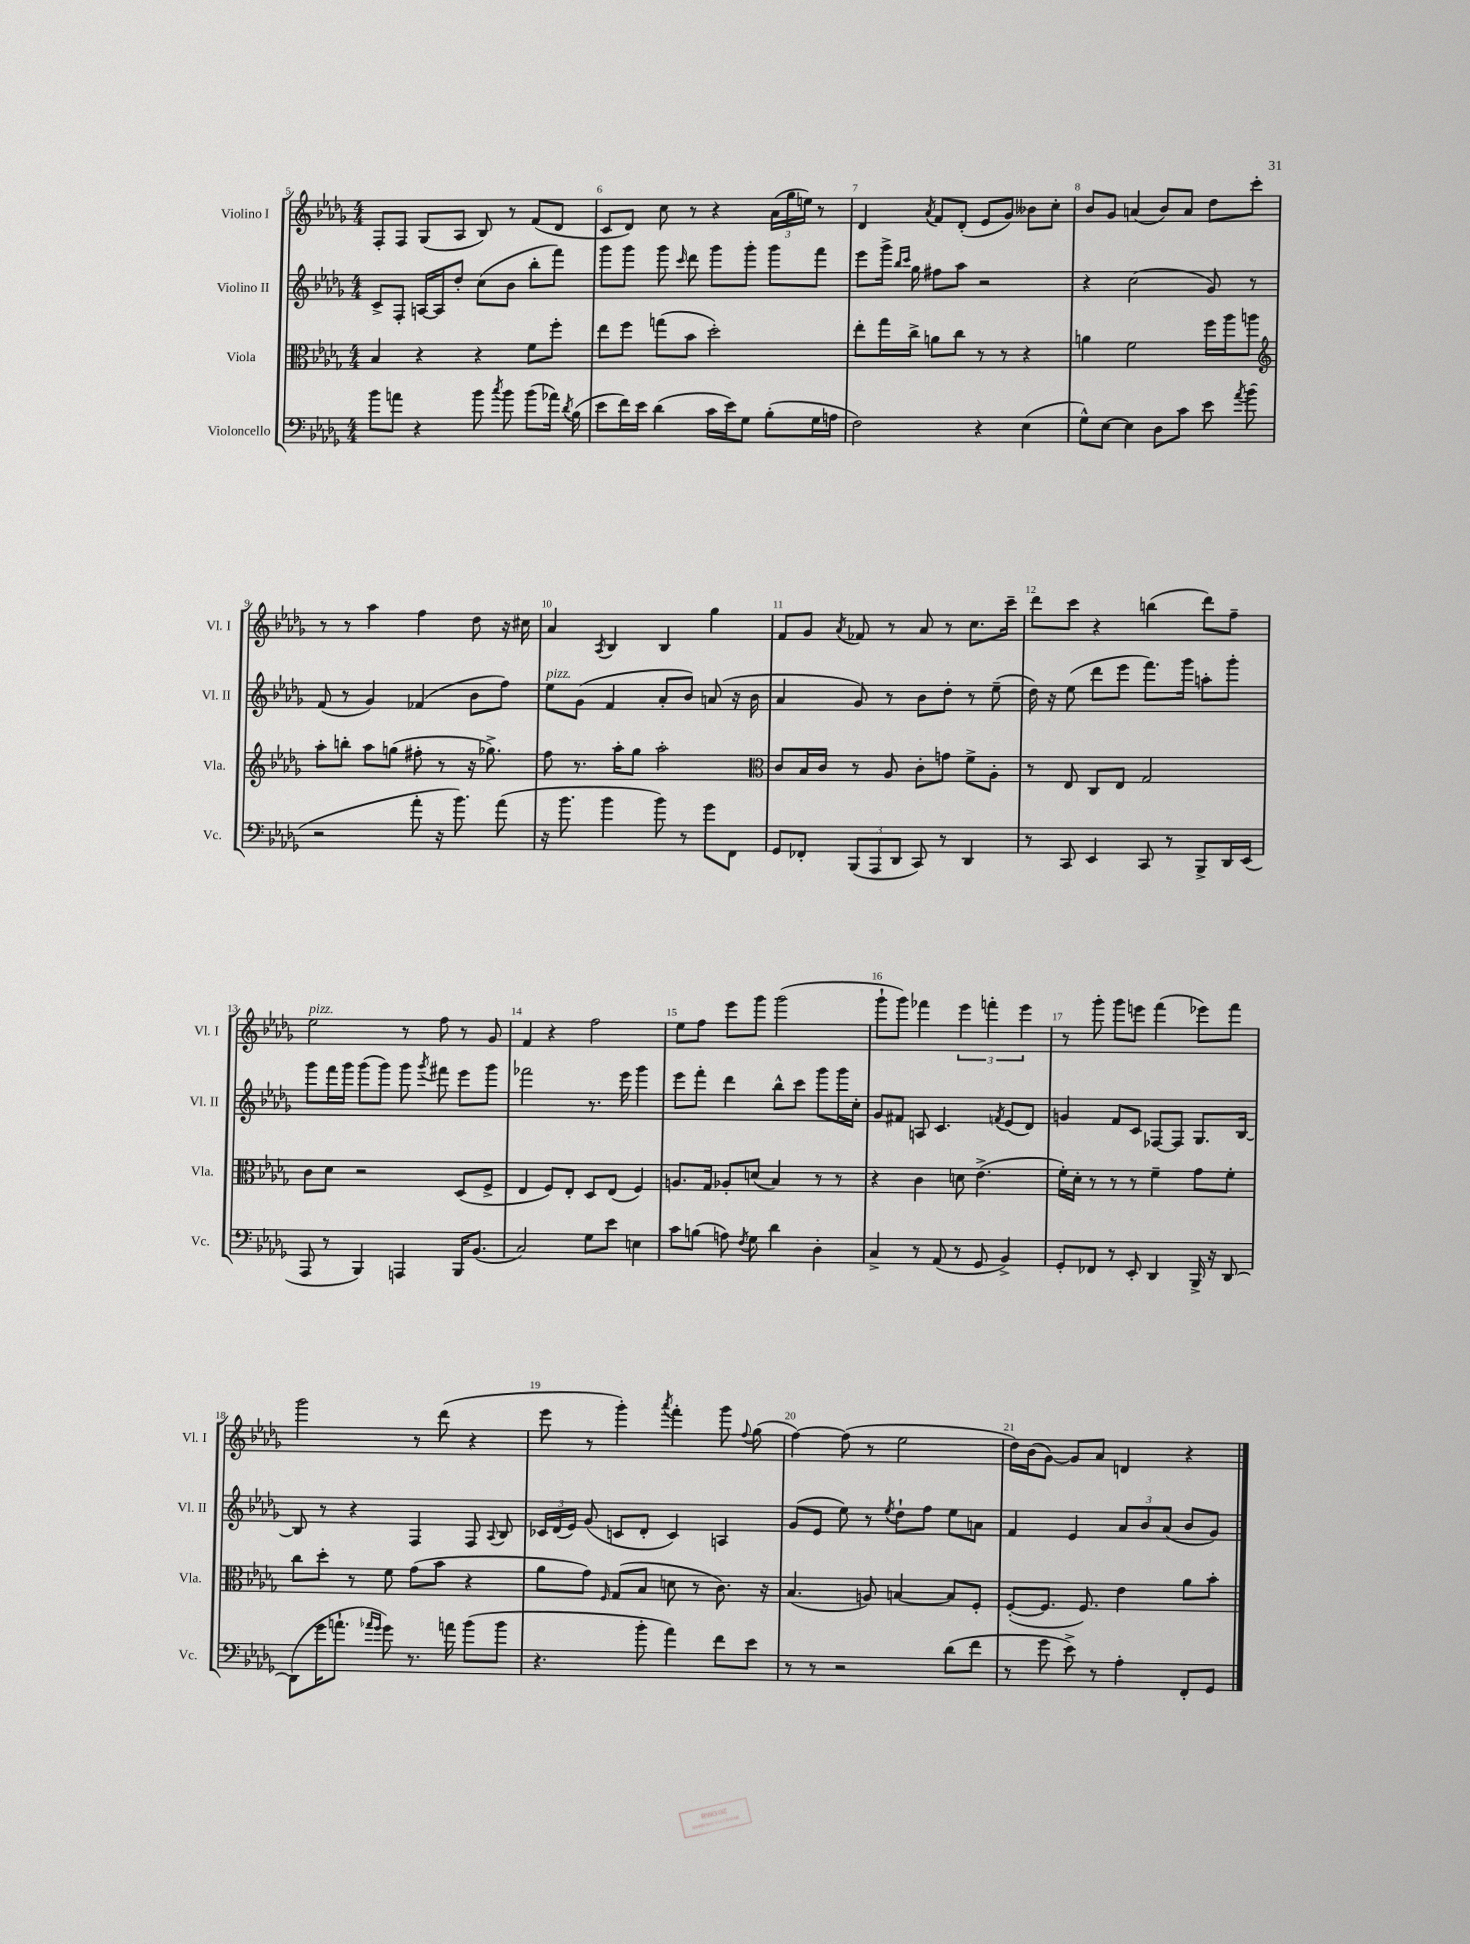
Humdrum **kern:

**kern	**kern	**kern	**kern
*staff4	*staff3	*staff2	*staff1
*clefF4	*clefC3	*clefG2	*clefG2
*k[b-e-a-d-g-]	*k[b-e-a-d-g-]	*k[b-e-a-d-g-]	*k[b-e-a-d-g-]
*M4/4	*M4/4	*M4/4	*M4/4
8b-	4B-	8c^	8F'
8a	.	8F'	8F
4r	4r	[16A	(8G-
.	.	16A]	.
.	.	8dd-'	8A-
8b-	4r	(8cc	8B-)
8qcc	.	.	.
8b-	.	8b-	8r
(8b-	8f	8bb-'	(8f
16a-)	8ff'	8fff)	8d-
8qd-	.	.	.
(16B-	.	.	.
=	=	=	=
8e-	8ee-	8ggg-	8c
16f)	8ff	8ggg-	8d-)
16e-	.	.	.
(4d-	(8gg	8ggg-	8cc
.	.	16qqccc	.
.	8b-	8ddd-	8r
16c	2dd-')	8ggg-	4r
16e-)	.	.	.
8G-	.	8ggg-'	.
(8B-'	.	8ggg-	(24a-
.	.	.	24gg-
.	.	.	24ee)
16G-	.	8fff	8r
16A	.	.	.
=	=	=	=
2F)	8ee-'	8eee-	4d-
.	16gg-	16ggg-^	.
.	.	16qqbb-	.
.	.	16qqccc	.
.	16cc^	16gg-	.
.	.	.	8qa-
.	8a	8ff#	8f
.	8cc	8aa-	(8d-'
4r	8r	2r	8e-
.	8r	.	8g-)
(4E-	4r	.	8b--
.	.	.	8cc'
=	=	=	=
8G-^^)	4a	4r	8b-
[8E-	.	.	8g-
4E-]	2f	(2cc	(4a
8D-	.	.	8b-)
8c	.	.	8a
8e-	16ff	8g-)	8dd-
.	16aa-	.	.
8qa-	.	.	.
(8b-	8aa	8r	8ccc'
=	=	=	=
*	*clefG2	*	*
2r	8aa-'	(8f	8r
.	8bb'	8r	8r
.	8aa-	4g-)	4aa-
.	(8gg	.	.
8a-'	8ff#'	(4f-	4ff
16r	8r	.	.
8.b-)	.	.	.
.	16r	8b-	8dd-
.	8.gg-^)	.	.
(8a-	.	8ff)	16r
.	.	.	16cc#
=	=	=	=
16r	8ff	8ee-	4a-
8.b-	.	.	.
.	8.r	(8g-	.
.	.	.	8qA-
4b-	.	4f	4B-
.	16aa-'	.	.
.	8gg-	.	.
8b-)	2aa-'	8a-'	4B-
8r	.	8b-)	.
8g-	.	(8a	4gg-
8FF	.	16r	.
.	.	16b-	.
=	=	=	=
*	*clefC3	*	*
8GG-	8c	4a-	8f
8FF-'	16B-	.	8g-
.	16c	.	.
.	.	.	8qa-
(12BBB-	8r	8g-)	8f-
12AAA-	.	.	.
.	8A-	8r	8r
12DD-	.	.	.
8CC)	8c'	8b-	8a-
8r	8g	8dd-'	8r
4DD-	8f^	8r	8.cc
.	8A-'	(8ee-~	.
.	.	.	16ccc~
=	=	=	=
8r	8r	16dd-)	8ddd-
.	.	16r	.
8CC	8E-	(8ee-	8ccc
4EE-	8C	8ddd-	4r
.	8E-	8eee-	.
8CC	2G-	8.fff)	(4bb
8r	.	.	.
.	.	16ggg-	.
8BBB-^	.	8aa'	8ddd-)
16DD-	.	8ggg-'	8ff~
(16EE-	.	.	.
=	=	=	=
8AAA-	8c	8ggg-	2ee-
8r	8d-	16fff	.
.	.	16ggg-	.
4BBB-)	2r	(8ggg-	.
.	.	8ggg-)	.
4AAA	.	8ggg-	8r
.	.	8qggg-	.
.	.	8fff#	8ff
16BBB-	(8D-	8eee-	8r
(8.BB-	.	.	.
.	8F^	8ggg-	8g-
=	=	=	=
2C)	4E-	2fff-	4f
.	8F)	.	4r
.	8E-'	.	.
8G-	8D-	8.r	2ff
8e-	(8E-	.	.
.	.	16eee-	.
4E	4F)	4ggg-	.
=	=	=	=
8c	8.A	8eee-	8ee-
(8B	.	8fff'	8ff
.	16G-	.	.
8A)	8A-'	4ddd-	8eee-
8qF	.	.	.
8G-	(8d	.	8ggg-
4d-	4B-)	8bb-^^	(2ggg-
.	.	8ccc	.
4D-'	8r	8ggg-	.
.	8r	16ggg-	.
.	.	16cc'	.
=	=	=	=
4C^	4r	8g-	8ggg-`
.	.	8f#	8ggg-)
8r	4c	8A	4fff-
(8AA-	.	4.c	.
8r	8d	.	6eee-
8GG-	(4.e-^	.	.
.	.	.	6fff'
.	.	8qf	.
4BB-^)	.	(8e-	.
.	.	.	6eee-
.	.	8d-)	.
=	=	=	=
8GG-'	16f')	4g	8r
.	16d-'	.	.
8FF-	8r	.	8ggg-'
8r	8r	8f	8ggg-
8EE-'	8r	8c	8eee
4DD-	4f~	[8F-	(4fff
.	.	8F-]	.
16BBB-^	8g-	8.G-	8eee-)
16r	.	.	.
[8DD-	8f'	.	8fff
.	.	[16B-	.
=	=	=	=
(8DD-]	8cc	8B-]	2ggg-
16g-	8dd-'	8r	.
8.a`	.	.	.
.	8r	4r	.
16qqa-	.	.	.
16qqg-	.	.	.
8g-)	8f	.	.
8.r	(8g-	4F	8r
.	8b-	.	(8ddd-
16a	.	.	.
(8b-	4r	8F	4r
.	.	8qqA-	.
8b-	.	8B-	.
=	=	=	=
4.r	8a-	24c-	8eee-
.	.	(24d-	.
.	.	24e-)	.
.	8g-)	(8g-	8r
.	16qqF	.	.
.	(8G-	8c	4ggg-')
8b-'	8B-	8d-'	.
.	.	.	8qaaa-
4a-)	8d	4c)	4fff'
.	8r	.	.
8f	8.c)	4A	8ggg-
.	.	.	8qqff
8e-	.	.	(8gg-
.	16r	.	.
=	=	=	=
8r	(4.B-	(8g-	[4ff)
8r	.	8e-	.
2r	.	8ee-)	(8ff]
.	8A)	8r	8r
.	.	8qee-	.
.	[4B	8dd-`	2ee-
.	.	8ff	.
(8d-	8B]	8ee-	.
8f	8F'	8a	.
=	=	=	=
8r	([8F'	4f	16dd-)
.	.	.	(16b-
8g-	8.F]	.	[8g-)
8e-^)	.	4e-	8g-]
.	8.F)	.	.
8r	.	.	8a-
4A-'	4e-	12a-	4d
.	.	12b-	.
.	.	(12a-	.
8FF'	8a-	8b-	4r
8GG-	8b-'	8g-)	.
==	==	==	==
*-	*-	*-	*-
